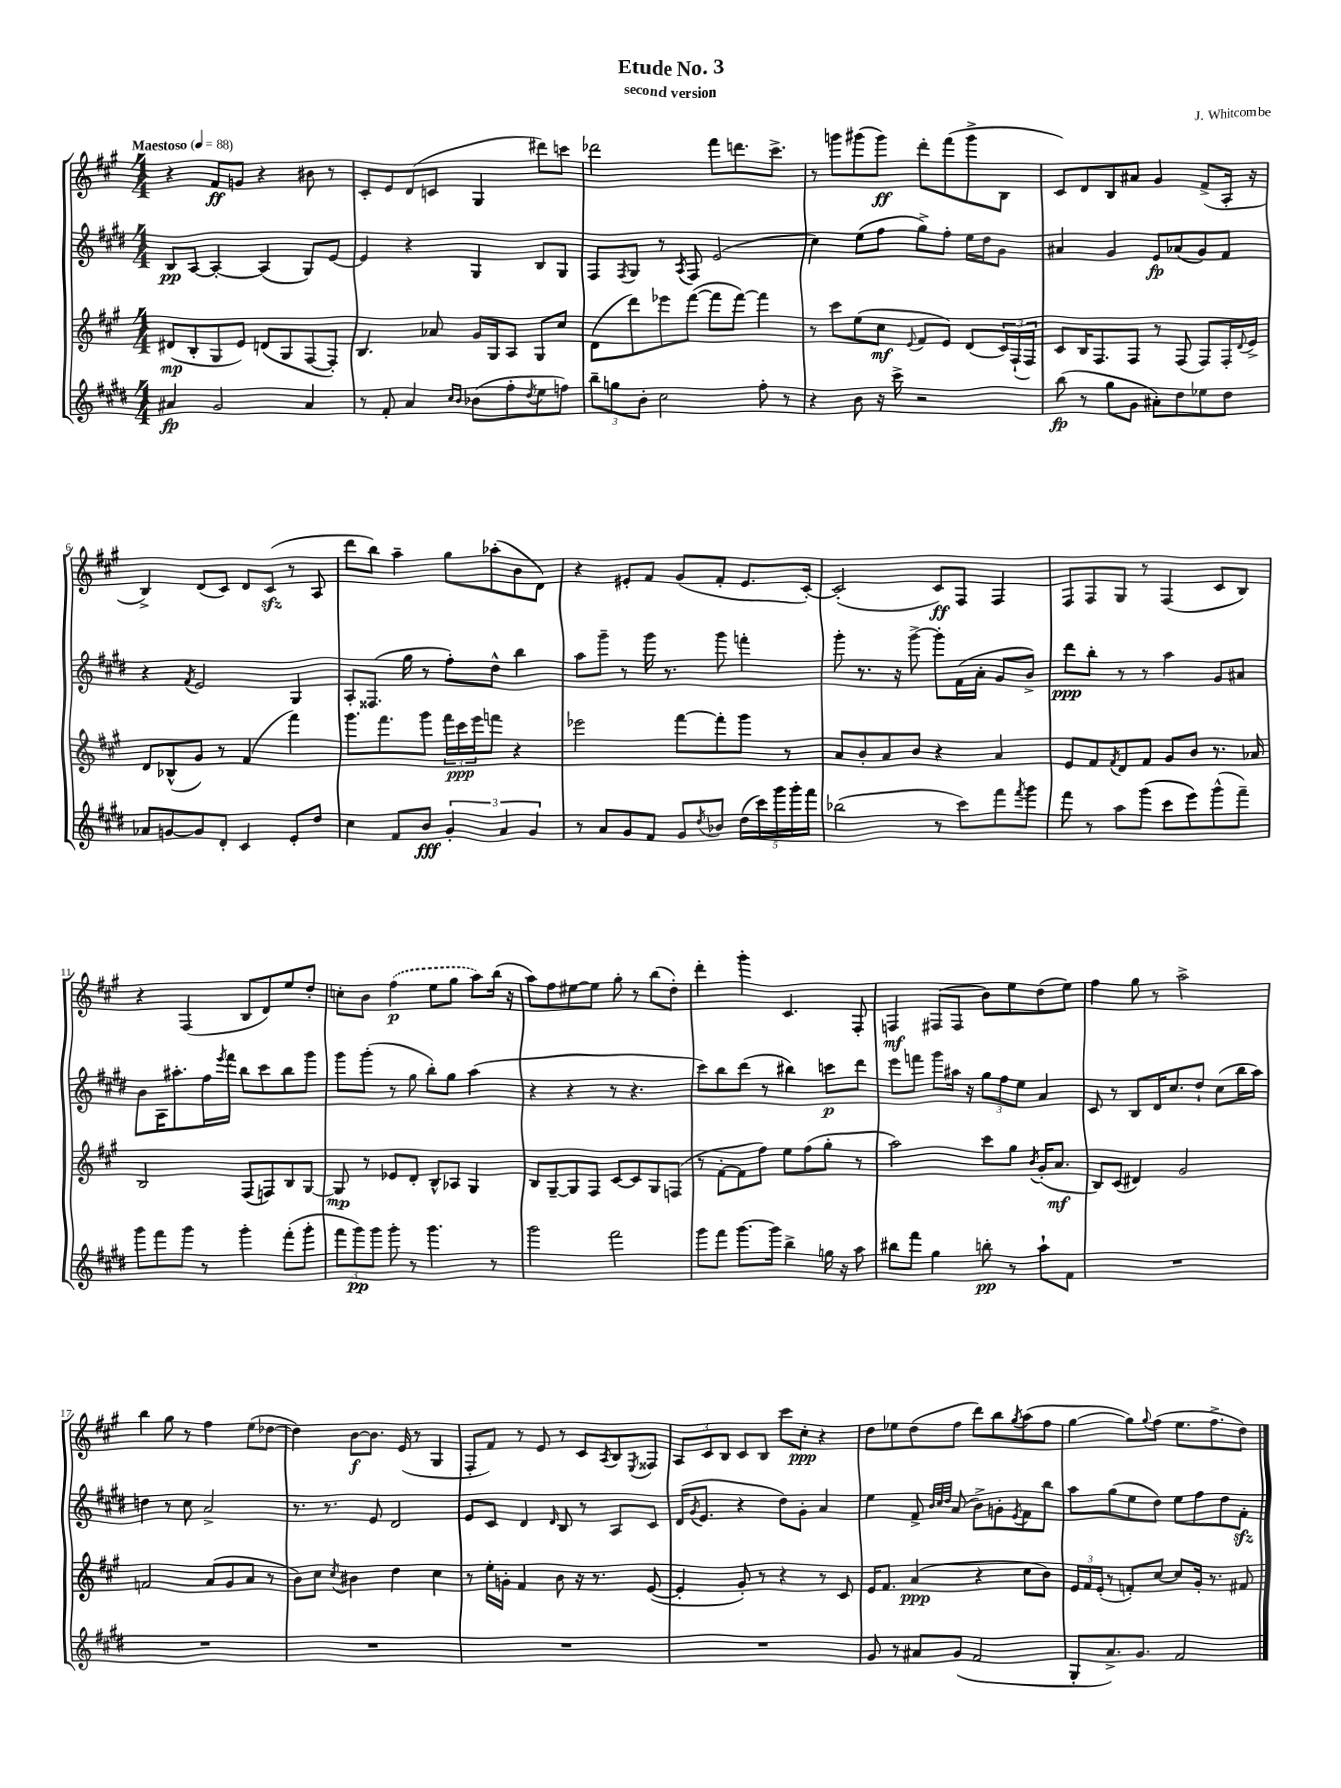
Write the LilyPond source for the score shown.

\header { title = "Etude No. 3" composer = "J. Whitcombe" subtitle = "second version" }
<<
\new StaffGroup <<
\new Staff = "s0" {
    \clef treble \key a \major \numericTimeSignature \time 4/4 \tempo "Maestoso" 4 = 88
    r4 fis'8\ff g'8 r4 bis'8 r8 |
    cis'8-. e'8 d'8( c'8 gis4 dis'''8) c'''8 |
    des'''2 fis'''8 d'''8. cis'''8.-> |
    r8 g'''8 gis'''8( gis'''8\ff) d'''8-. fis'''8( gis'''8-> b8 |
    cis'8) d'8 b8 ais'8 gis'4 fis'8->( a16-. r16 |
    b4->) d'8( cis'8) d'8 cis'8\sfz( r8 a8 |
    d'''8 b''8) a''4-- gis''8 aes''8-.( b'8 d'8) |
    r4 eis'8-. fis'8 gis'8( fis'8-. eis'8. cis'16~-.) |
    cis'2-.( cis'8\ff) fis8 fis4 |
    fis8 fis8 gis8 r8 fis4( cis'8 b8) |
    r4 fis4( b8 d'8) e''8 d''8-. |
    c''8-. b'8 \once \slurDashed fis''4\p( e''8 gis''8 a''8) b''16( r16 |
    a''8) fis''8 eis''8~ eis''8 gis''8-. r8 b''8( d''8-.) |
    d'''4-. gis'''4-. cis'4. fis8-. |
    f4\mf fis8( fis8 b'8) e''8 d''8( e''8) |
    fis''4 gis''8 r8 a''2-> |
    b''4 gis''8 r8 fis''4 e''8( des''8~ |
    des''4) b'8~\f b'8. e'16( r8 gis4 |
    fis8-. fis'8) r8 e'8 r8 cis'8 \acciaccatura { a8 } b8 \acciaccatura { e8 } fisis8 |
    \tuplet 3/2 { a8 cis'8 b8 } cis'8 b8 cis'''8 cis''8-.\ppp r4 |
    d''8 ees''8 d''8( fis''8 d'''8) b''8 \acciaccatura { gis''8 } a''8( fis''8 |
    gis''4~ gis''8) \appoggiatura { gis''8 } fis''8( e''8. fis''8.-> d''8) \bar "|." |
}
\new Staff = "s1" {
    \clef treble \key e \major \numericTimeSignature \time 4/4
    b8\pp a8~ a4~-. a4( gis8) e'8~ |
    e'4 r4 gis4 b8 gis8 |
    fis8 \acciaccatura { fis8 } gis8 r8 \acciaccatura { a8 } fis8 e'2( |
    cis''4) e''8( fis''8 gis''8->) fis''8-. e''16 dis''16 gis'8 |
    ais'4 gis'4 e'8\fp aes'8( gis'8) fis'8 |
    r4 \acciaccatura { fis'8 } e'2 gis4 |
    a8-. fisis8.( gis''16 r8 fis''8-.) dis''8-^ b''4 |
    a''8 gis'''8-- r8 gis'''16 r8. gis'''8 f'''4-. |
    gis'''8-. r8. r16 gis'''8~-> gis'''8-. fis'16( a'16-. gis'8 b'8->) |
    dis'''8\ppp b''8-. r8 r8 a''4 gis'8 ais'8 |
    b'8 a16 ais''8.-. fis''16 \acciaccatura { e'''8 } fis'''16 b''8 cis'''8 b''8 gis'''8 |
    gis'''8 gis'''8-.( r8 gis''8 b''8-.) gis''8 a''4( |
    r4 r4 r8 r4. |
    cis'''8) b''8 dis'''8( r8 bis''4) c'''8\p dis'''8 |
    e'''8 f'''8 gis'''8 ais''16 r16 \tuplet 3/2 { gis''8 fis''8 e''8 } a'4 |
    cis'8 r8 b8 dis'16 cis''8. dis''8-! cis''8( b''16 a''16) |
    d''4 r8 cis''8 a'2-> |
    r8. r8. e'8 dis'2 |
    e'8 cis'8 dis'4 \grace { dis'16 } b8 r8 a8 cis'8 |
    dis'16( \acciaccatura { gis'8 } e'8. r4 dis''8) gis'8-. a'4 |
    e''4 fis'8-> \grace { b'32 cis''32 dis''32 } a'8( b'8->) g'8-. \acciaccatura { e'8 } fis'8 b''8 |
    a''8 gis''8( e''8 dis''8) e''8 fis''8 dis''8 fis'8-.\sfz \bar "|." |
}
\new Staff = "s2" {
    \clef treble \key a \major \numericTimeSignature \time 4/4
    dis'8\mp( b8-. gis8 e'8) d'8( gis8 fis8~ fis8-.) |
    b4. aes'8 gis'16 gis16 a8 gis8 cis''8 |
    d'8( d'''8) ees'''8 fis'''8~( fis'''8 fis'''8~) fis'''4 |
    r8 cis'''8 e''8( cis''8\mf \appoggiatura { e'8 } fis'8 e'8) d'8( \tuplet 3/2 { cis'16) fis16-!( fis16) } |
    cis'8 b16 fis8. fis8 r8 fis8( fis8) fis16-. \appoggiatura { d'8 } e'16-> |
    d'8 bes8-^( gis'8) r8 fis'4( fis'''4) |
    gis'''8. fis'''8. gis'''8 \tuplet 3/2 { fis'''16 cis'''16\ppp e'''16 } f'''8 r4 |
    ees'''2 fis'''8~ fis'''8-. gis'''8 r8 |
    a'8 b'8-. a'8 b'8 r4 a'4 |
    e'8 fis'8 \acciaccatura { fis'8 } d'8 fis'8 gis'8 b'8 r8. aes'16 |
    b2 fis8( f8) b8 gis8~ |
    gis8\mp r8 ees'8 d'8-. b8-^ aes8 gis4 |
    b8 gis8~-- gis8 fis8 cis'8~ cis'8 gis8 f8( |
    r8 fis'8~-. fis'8 fis''8) e''8 fis''8( gis''8-. r8 |
    a''2) cis'''8 gis''8 \acciaccatura { b'8 } gis'16-.( a'8.\mf |
    b8) cis'8( dis'4) gis'2 |
    f'2 a'8( gis'8 a'8 r8 |
    b'8) cis''8 \acciaccatura { cis''8 } bis'4 d''4 cis''4 |
    r8 e''16-. g'16-. fis'4 b'8 r16 r8. e'8~( |
    e'4-. gis'8-.) r8 r4 r8 cis'8 |
    e'16 fis'8. a'4\ppp( r4 cis''8 b'8) |
    \tuplet 3/2 { e'16 fis'16 e'16-.( } r8 f'8-.) cis''8~ cis''8 gis'16-. r8. fis'8 \bar "|." |
}
\new Staff = "s3" {
    \clef treble \key e \major \numericTimeSignature \time 4/4
    ais'4\fp gis'2 ais'4 |
    r8 fis'8-. a'4 \grace { cis''16 b'16 } bes'8( fis''8-. \acciaccatura { dis''8 } e''8 f''8) |
    \tuplet 3/2 { b''8-- g''8 b'8-. } cis''2 fis''8-. r8 |
    r4 b'8 r16 cis'''16-> r2 |
    b''8\fp( r8 gis''8 gis'8 ais'8-.) dis''8 ees''8 dis''8 |
    aes'8 g'8~ g'8 dis'8-. cis'4 e'8-. dis''8 |
    cis''4 fis'8 b'8\fff \tuplet 3/2 { gis'4-. a'4 gis'4 } |
    r8 a'8 gis'8 fis'8 gis'8 \acciaccatura { dis''8 } bes'8 \tuplet 5/4 { dis''16( cis'''16) gis'''16 gis'''16-. fis'''16 } |
    bes''2( r8 cis'''8) fis'''8 \acciaccatura { fis'''8 } gis'''8 |
    fis'''8 r8 a''8 gis'''8( cis'''8 e'''8) gis'''8-^( fis'''8--) |
    gis'''8 fis'''8 gis'''8 r8 gis'''4-. fis'''8-.( gis'''8-. |
    \tuplet 3/2 { fis'''8 gis'''8\pp) gis'''8 } gis'''8-. r8 gis'''4. r8 |
    gis'''2 fis'''2 |
    gis'''8 fis'''8 gis'''8.~ gis'''16 b''4-> g''16 r16 a''8 |
    bis''8 fis'''8 gis''4 b''8-.\pp r8 a''8-! fis'8 |
    R1 |
    R1 |
    R1 |
    R1 |
    R1 |
    gis'8 r8 ais'8 gis'8( fis'2 |
    gis8-. a'8.->) gis'8. fis'2 \bar "|." |
}
>>
>>
